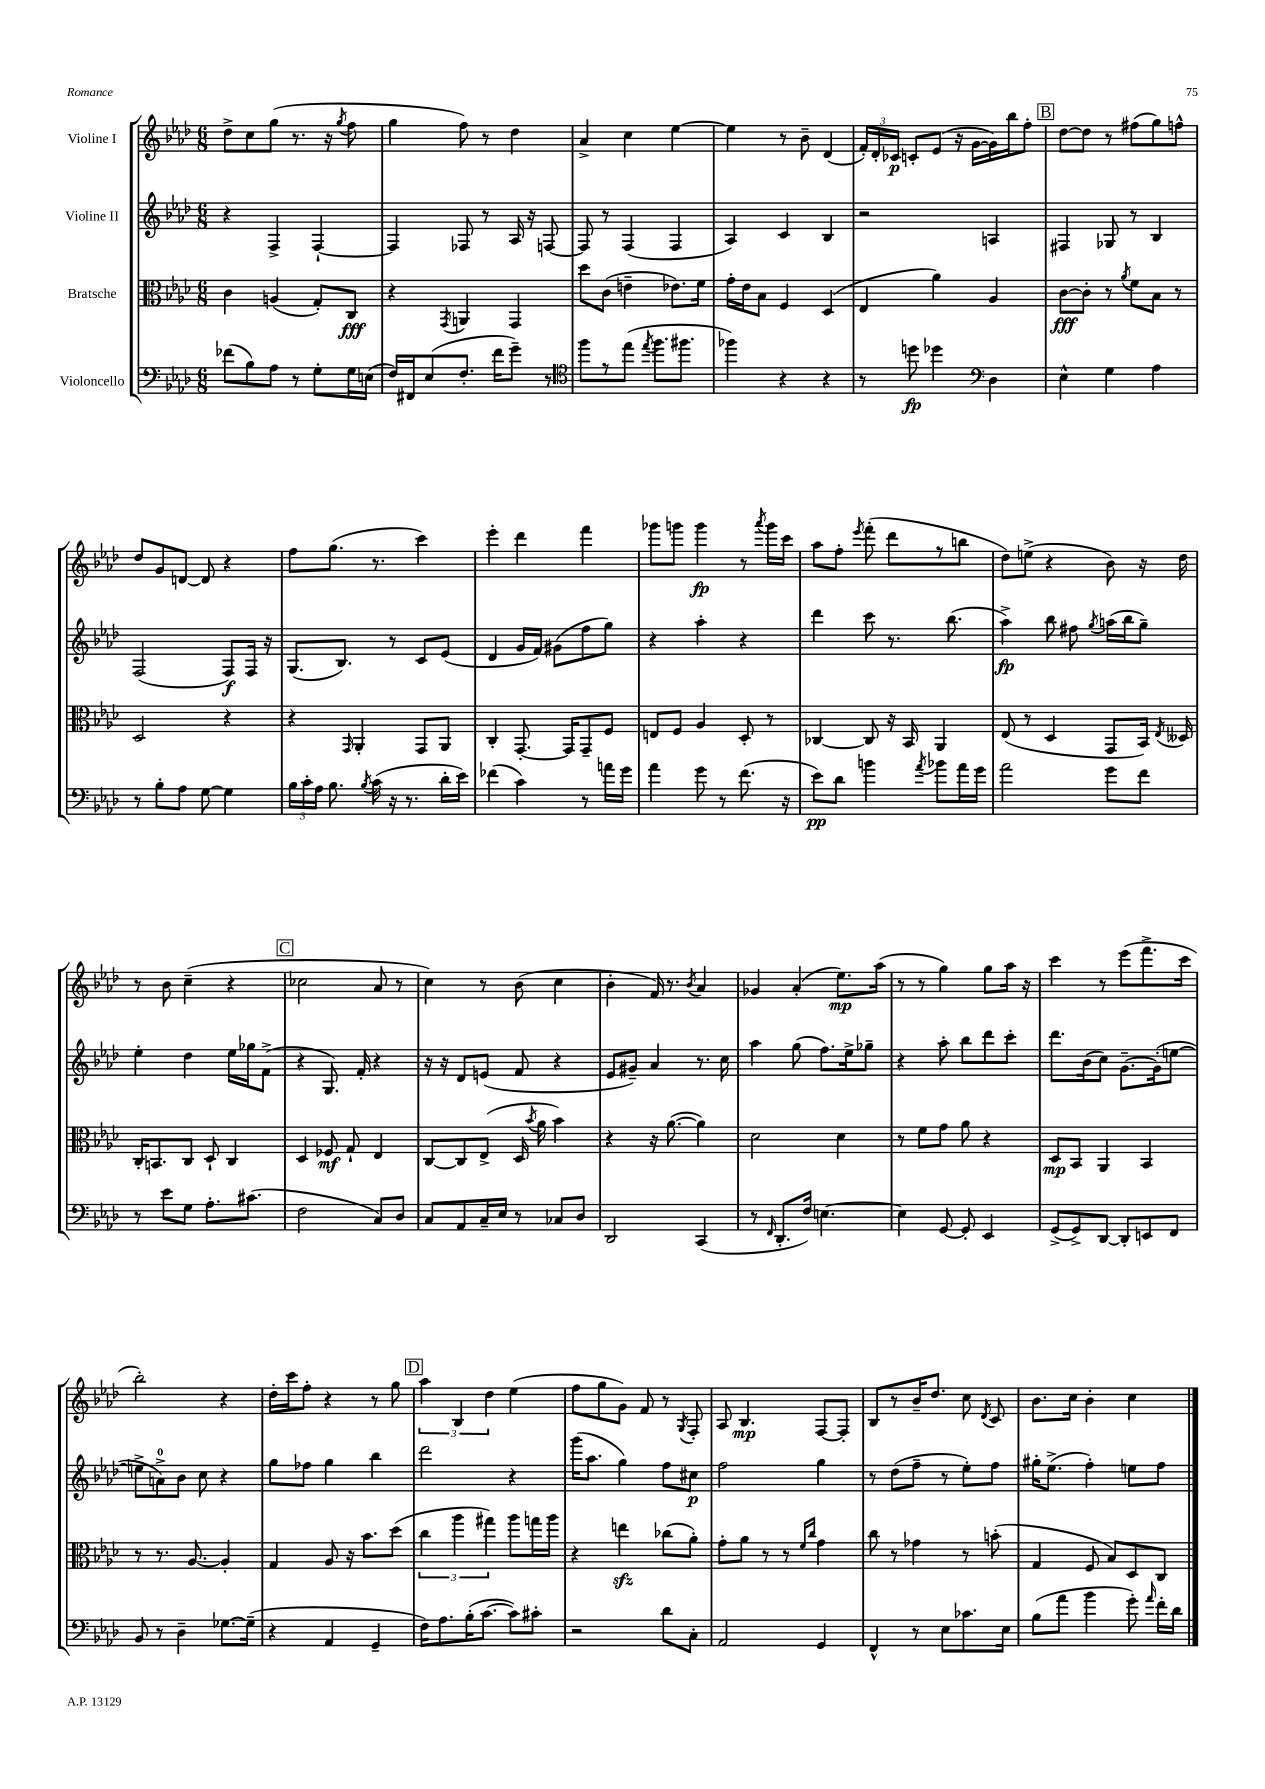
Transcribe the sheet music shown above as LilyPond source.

<<
\new StaffGroup <<
\new Staff = "s0" \with { instrumentName = "Violine I" } {
    \clef treble \key aes \major \numericTimeSignature \time 6/8
    \autoBeamOff des''8[-> c''8 g''8]( r8. r16 \acciaccatura { g''8 } f''8 |
    g''4 f''8) r8 des''4 |
    aes'4-> c''4 ees''4~ |
    ees''4 r8 bes'8-- des'4( |
    \tuplet 3/2 { f'16[-.) des'16-. ces'16]\p } c'8[-. ees'8]( r16 g'16[~ g'16) bes''16 f''8]-. |
    \mark \markup { \box "B" } des''8[~ des''8] r8 fis''8[( g''8) f''8]-^ |
    des''8[ g'8 d'8]~ d'8 r4 |
    f''8[ g''8.]( r8. c'''4) |
    ees'''4-. des'''4 f'''4 |
    ges'''8[ g'''8] g'''4\fp r8 \acciaccatura { aes'''8 } g'''16[ c'''16] |
    aes''8[ f''8]-. \acciaccatura { ees'''8 } f'''8-.( des'''8[ r8 b''8] |
    des''8[) e''8]->( r4 bes'8) r16 des''16 |
    r8 bes'8 c''4--( r4 |
    \mark \markup { \box "C" } ces''2 aes'8 r8 |
    c''4) r8 bes'8( c''4 |
    bes'4-. f'16) r8. \acciaccatura { bes'8 } aes'4 |
    ges'4 aes'4-.( ees''8.[\mp) aes''16]( |
    r8 r8 g''4) g''8[ aes''16] r16 |
    c'''4 r8 ees'''8[( f'''8.-> c'''16] |
    bes''2-.) r4 |
    des''16[-. c'''16 f''8]-. r4 r8 g''8 |
    \mark \markup { \box "D" } \tuplet 3/2 { aes''4 bes4 des''4 } ees''4( |
    f''8[ g''8 g'8]) f'8 r8 \acciaccatura { g8 } f8-. |
    aes8 bes4.\mp f8[~ f8]-. |
    bes8[ r8 bes'16-- des''8.] c''8 \acciaccatura { des'8 } c'8 |
    bes'8.[ c''16] bes'4-. c''4 \bar "|." |
}
\new Staff = "s1" \with { instrumentName = "Violine II" } {
    \clef treble \key aes \major \numericTimeSignature \time 6/8
    \autoBeamOff r4 f4-> f4~-! |
    f4 fes8 r8 aes16 r16 f8~ |
    f8 r8 f4( f4 |
    aes4) c'4 bes4 |
    r2 a4 |
    \mark \markup { \box "B" } fis4 ges8 r8 bes4 |
    f2( f8[\f) f16] r16 |
    g8.[( bes8.]) r8 c'8[ ees'8]( |
    des'4 g'16[ f'16]) gis'8[( f''8 g''8]) |
    r4 aes''4-. r4 |
    des'''4 c'''8 r8. bes''8.( |
    aes''4->\fp) bes''8 fis''8 \acciaccatura { g''8 } a''16[( bes''16 g''8]--) |
    ees''4-. des''4 ees''16[ ges''16 f'8]->( |
    \mark \markup { \box "C" } r4 g8.) f'16-. r4 |
    r16 r16 des'8[ e'8]( f'8 r4 |
    ees'8[ gis'8]--) aes'4 r8. c''16 |
    aes''4 g''8( f''8.[) ees''16-> ges''8]-- |
    r4 aes''8-. bes''8[ des'''8 c'''8]-. |
    des'''8.[ bes'16( c''8]) g'8.[~-- g'16-.( e''8]~ |
    e''8[-> a'8-0->) bes'8] c''8 r4 |
    g''8[ fes''8] g''4 bes''4 |
    \mark \markup { \box "D" } des'''2 r4 |
    g'''16[( aes''8.] g''4) f''8[ cis''8]\p |
    f''2 g''4 |
    r8 des''8[( f''8]-- r8 ees''8[-.) f''8] |
    gis''16[-. ees''8.]->( f''4-.) e''8[ f''8] \bar "|." |
}
\new Staff = "s2" \with { instrumentName = "Bratsche" } {
    \clef alto \key aes \major \numericTimeSignature \time 6/8
    \autoBeamOff c'4 a4( g8[-.) c8]\fff |
    r4 \acciaccatura { g,8 } a,4 g,4 |
    des''8[ c'8]( e'4-- ees'8.[) f'16] |
    g'16[-. ees'16 bes8] f4 des4( |
    ees4 aes'4) aes4 |
    \mark \markup { \box "B" } c'8[~\fff c'8]-. r8 \acciaccatura { aes'8 } f'8[ bes8] r8 |
    des2 r4 |
    r4 \grace { g,16 } aes,4-. g,8[ aes,8] |
    c4-. g,8.~-. g,16[ g,8-- f8] |
    e8[ f8] aes4 des8-. r8 |
    ces4~ ces8 r16 bes,16 aes,4 |
    ees8( r8 des4 g,8[ bes,16]) \acciaccatura { ees8 } deses16 |
    c16[-. b,8. c8] des8-! c4 |
    \mark \markup { \box "C" } des4 fes8\mf g8-! ees4 |
    c8[~ c8 ees8]->( des16 \acciaccatura { bes'8 } aes'16 bes'4) |
    r4 r16 aes'8.~( aes'4) |
    des'2 des'4 |
    r8 f'8[ g'8] aes'8 r4 |
    des8[\mp bes,8] aes,4 bes,4 |
    r8 r8. aes8.~ aes4-. |
    g4 aes8 r16 bes'8.[ des''8]( |
    \mark \markup { \box "D" } \tuplet 3/2 { c''4 aes''4 gis''4) } aes''8[ g''16 aes''16] |
    r4 e''4\sfz ces''8[( aes'8]-.) |
    g'8[-. aes'8] r8 r8 \grace { f'16[ c''16] } g'4 |
    c''8 r8 ges'4 r8 b'8-.( |
    g4 f8 bes8[) des8 c8] \bar "|." |
}
\new Staff = "s3" \with { instrumentName = "Violoncello" } {
    \clef bass \key aes \major \numericTimeSignature \time 6/8
    \autoBeamOff fes'8[( bes8) aes8] r8 g8[-. g16 e16]( |
    f16[) fis,16 ees8( f8.]-. f'16[ g'8]--) r8 |
    \clef tenor f''8[ r8 ees''8]( \acciaccatura { ees''8 } f''8.[ fis''8.] |
    fes''4) r4 r4 |
    r8 d''8\fp des''4 \clef bass des4 |
    \mark \markup { \box "B" } ees4-^ g4 aes4 |
    r8 bes8[-. aes8] g8~ g4 |
    \tuplet 3/2 { bes16[ c'16-. aes16] } bes8. \acciaccatura { bes8 } c'16( r16 r8. des'16[-. ees'16]) |
    fes'4( c'4) r8 a'16[ g'16] |
    aes'4 g'8 r8 f'8.( r16 |
    ees'8[\pp) des'8] b'4 \acciaccatura { aes'8 } bes'8[ aes'16 g'16] |
    aes'2 g'8[ f'8] |
    r8 ees'8[ g8] aes8.[-. cis'8.]( |
    \mark \markup { \box "C" } f2 c8[) des8] |
    c8[ aes,8 c16-- ees16] r8 ces8[ des8] |
    des,2 c,4( |
    r8 \grace { f,16 } des,8.[-. f16]) e4.~ |
    e4 g,8~ g,8-. ees,4 |
    g,8[->( g,8->) des,8]~ des,8[-. e,8 f,8] |
    bes,8 r8 des4-- ges8.[~ ges16]--( |
    r4 aes,4 g,4-- |
    \mark \markup { \box "D" } f16[) aes8. bes16-.( c'8.]~ c'8[) cis'8]-. |
    r2 des'8[ c8]-. |
    aes,2 g,4 |
    f,4-^ r8 ees8[ ces'8. ees16] |
    bes8[( aes'8] bes'4 g'8-.) \grace { aes'16 } f'16[-. des'16] \bar "|." |
}
>>
>>
\layout { \context { \Score \remove "Bar_number_engraver" } }
